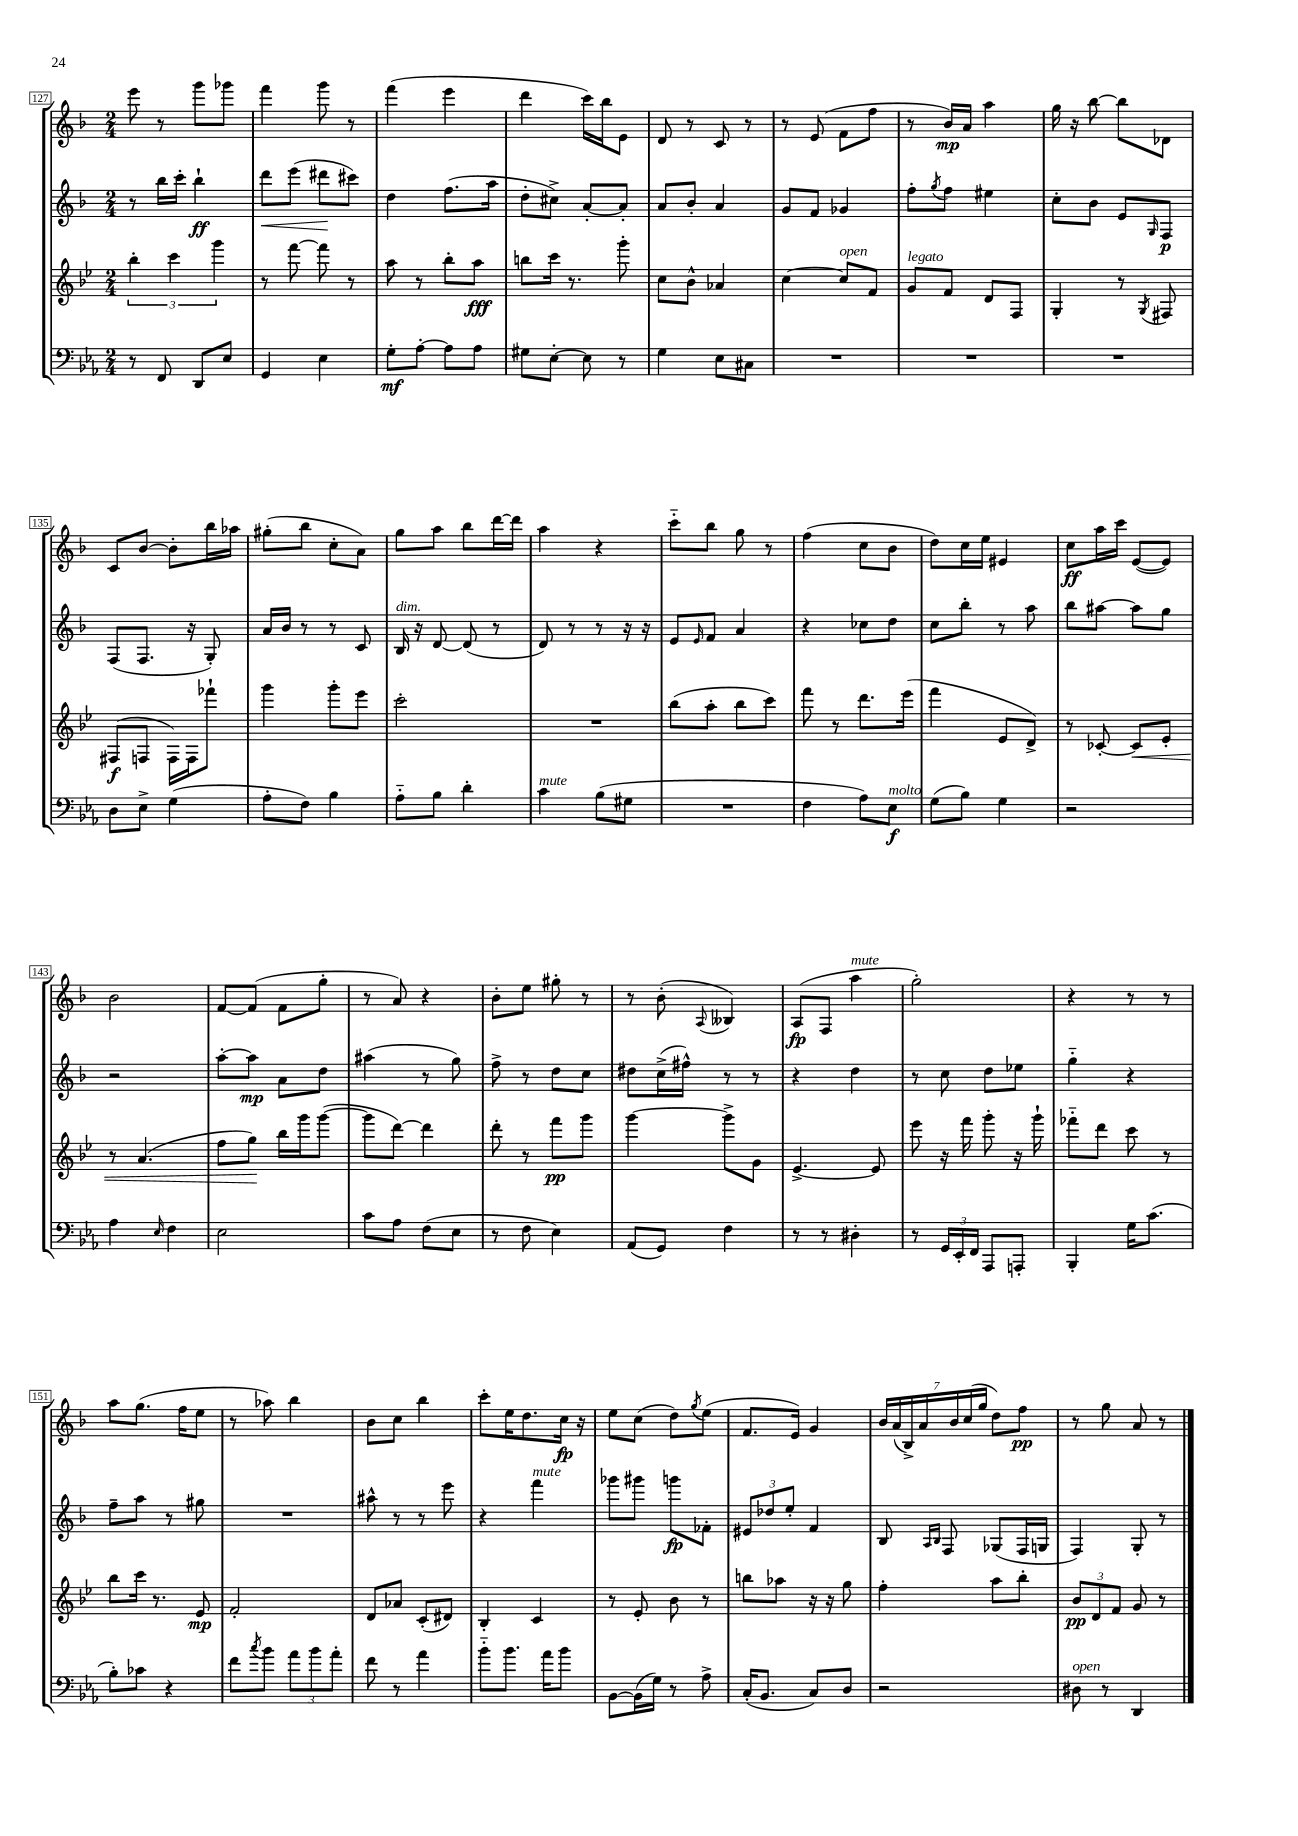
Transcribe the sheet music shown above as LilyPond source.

<<
\new StaffGroup <<
\new Staff = "s0" {
    \clef treble \key f \major \numericTimeSignature \time 2/4
    e'''8 r8 g'''8 ges'''8 |
    f'''4 g'''8 r8 |
    f'''4( e'''4 |
    d'''4 c'''16) bes''16 e'8 |
    d'8 r8 c'8 r8 |
    r8 e'8( f'8 f''8 |
    r8 bes'16\mp) a'16 a''4 |
    g''16 r16 bes''8~ bes''8 des'8 |
    c'8 bes'8~ bes'8-. bes''16 aes''16 |
    gis''8-.( bes''8 c''8-. a'8) |
    g''8 a''8 bes''8 d'''16~ d'''16 |
    a''4 r4 |
    c'''8-_ bes''8 g''8 r8 |
    f''4( c''8 bes'8 |
    d''8) c''16 e''16 eis'4 |
    c''8\ff a''16 c'''16 e'8~( e'8) |
    bes'2 |
    f'8~ f'8( f'8 g''8-. |
    r8 a'8) r4 |
    bes'8-. e''8 gis''8-. r8 |
    r8 bes'8-.( \appoggiatura { a8 } beses4) |
    a8\fp( f8 a''4^\markup { \italic "mute" } |
    g''2-.) |
    r4 r8 r8 |
    a''8 g''8.( f''16 e''8 |
    r8 aes''8) bes''4 |
    bes'8 c''8 bes''4 |
    c'''8-. e''16 d''8. c''16\fp r16 |
    e''8 c''8( d''8) \acciaccatura { g''8 } e''8( |
    f'8. e'16) g'4 |
    \tuplet 7/4 { bes'16 a'16( bes16->) a'16 bes'16 c''16( g''16 } d''8) f''8\pp |
    r8 g''8 a'8 r8 \bar "|." |
}
\new Staff = "s1" {
    \clef treble \key f \major \numericTimeSignature \time 2/4
    r8 bes''16 c'''16-. bes''4-!\ff |
    d'''8\< e'''8( dis'''8\! cis'''8) |
    d''4 f''8.( a''16 |
    d''8-. cis''8->) a'8~-. a'8-. |
    a'8 bes'8-. a'4 |
    g'8 f'8 ges'4 |
    f''8-. \acciaccatura { g''8 } f''8 eis''4 |
    c''8-. bes'8 e'8 \grace { g16 } f8\p |
    f8( f8. r16 g8-.) |
    a'16 bes'16 r8 r8 c'8 |
    bes16^\markup { \italic "dim." } r16 d'8~ d'8( r8 |
    d'8) r8 r8 r16 r16 |
    e'8 \grace { e'16 } f'8 a'4 |
    r4 ces''8 d''8 |
    c''8 bes''8-. r8 a''8 |
    bes''8 ais''8~ ais''8 g''8 |
    r2 |
    a''8~-. a''8\mp a'8 d''8 |
    ais''4( r8 g''8) |
    f''8-> r8 d''8 c''8 |
    dis''8 c''16->( fis''16-^) r8 r8 |
    r4 d''4 |
    r8 c''8 d''8 ees''8 |
    g''4-_ r4 |
    f''8-- a''8 r8 gis''8 |
    R2 |
    ais''8-^ r8 r8 e'''8 |
    r4 f'''4^\markup { \italic "mute" } |
    ges'''8 gis'''8 g'''8\fp fes'8-. |
    \tuplet 3/2 { eis'8 des''8 e''8-. } f'4 |
    bes8 \grace { a16 bes16 } f8 ges8( f16 g16 |
    f4) g8-. r8 \bar "|." |
}
\new Staff = "s2" {
    \clef treble \key bes \major \numericTimeSignature \time 2/4
    \tuplet 3/2 { bes''4-. c'''4 g'''4 } |
    r8 f'''8~ f'''8 r8 |
    a''8 r8 bes''8-. a''8\fff |
    b''8 c'''16 r8. g'''8-. |
    c''8 bes'8-^ aes'4 |
    c''4~ c''8^\markup { \italic "open" } f'8 |
    g'8^\markup { \italic "legato" } f'8 d'8 f8 |
    g4-. r8 \acciaccatura { g8 } fis8 |
    fis8\f( f8 f16) f16 fes'''8-! |
    g'''4 g'''8-. ees'''8 |
    c'''2-. |
    R2 |
    bes''8( a''8-. bes''8 c'''8) |
    f'''8 r8 d'''8. ees'''16( |
    f'''4 ees'8 d'8->) |
    r8 ces'8~-. ces'8\< ees'8-. |
    r8 a'4.( |
    f''8 g''8\!) bes''16 g'''16 g'''8~( |
    g'''8 d'''8~) d'''4 |
    d'''8-. r8 f'''8\pp g'''8 |
    g'''4~ g'''8-> g'8 |
    ees'4.~-> ees'8 |
    ees'''8 r16 f'''16 g'''8-. r16 g'''16-! |
    fes'''8-_ d'''8 c'''8 r8 |
    bes''8 c'''16 r8. ees'8\mp |
    f'2-. |
    d'8 aes'8 c'8-.( dis'8) |
    bes4-. c'4 |
    r8 ees'8-. bes'8 r8 |
    b''8 aes''8 r16 r16 g''8 |
    f''4-. a''8 bes''8-. |
    \tuplet 3/2 { bes'8\pp d'8 f'8 } g'8 r8 \bar "|." |
}
\new Staff = "s3" {
    \clef bass \key ees \major \numericTimeSignature \time 2/4
    r8 f,8 d,8 ees8 |
    g,4 ees4 |
    g8-.\mf aes8~-. aes8 aes8 |
    gis8 ees8~-. ees8 r8 |
    g4 ees8 cis8 |
    R2 |
    R2 |
    R2 |
    d8 ees8-> g4( |
    aes8-. f8) bes4 |
    aes8-_ bes8 d'4-. |
    c'4^\markup { \italic "mute" } bes8( gis8 |
    R2 |
    f4 aes8) ees8\f^\markup { \italic "molto" } |
    g8( bes8) g4 |
    r2 |
    aes4 \grace { ees16 } f4 |
    ees2 |
    c'8 aes8 f8( ees8 |
    r8 f8 ees4) |
    aes,8( g,8) f4 |
    r8 r8 dis4-. |
    r8 \tuplet 3/2 { g,16 ees,16-. f,16 } aes,,8 a,,8-. |
    bes,,4-. g16 c'8.( |
    bes8-.) ces'8 r4 |
    f'8 \acciaccatura { c''8 } bes'8 \tuplet 3/2 { aes'8 bes'8 aes'8-. } |
    f'8 r8 aes'4 |
    bes'8-_ bes'8. aes'16 bes'8 |
    bes,8~ bes,16( g16) r8 aes8-> |
    c16-.( bes,8. c8) d8 |
    r2 |
    dis8^\markup { \italic "open" } r8 d,4 \bar "|." |
}
>>
>>
\layout { \context { \Score currentBarNumber = #127 \override BarNumber.stencil = #(make-stencil-boxer 0.1 0.3 ly:text-interface::print) } }
